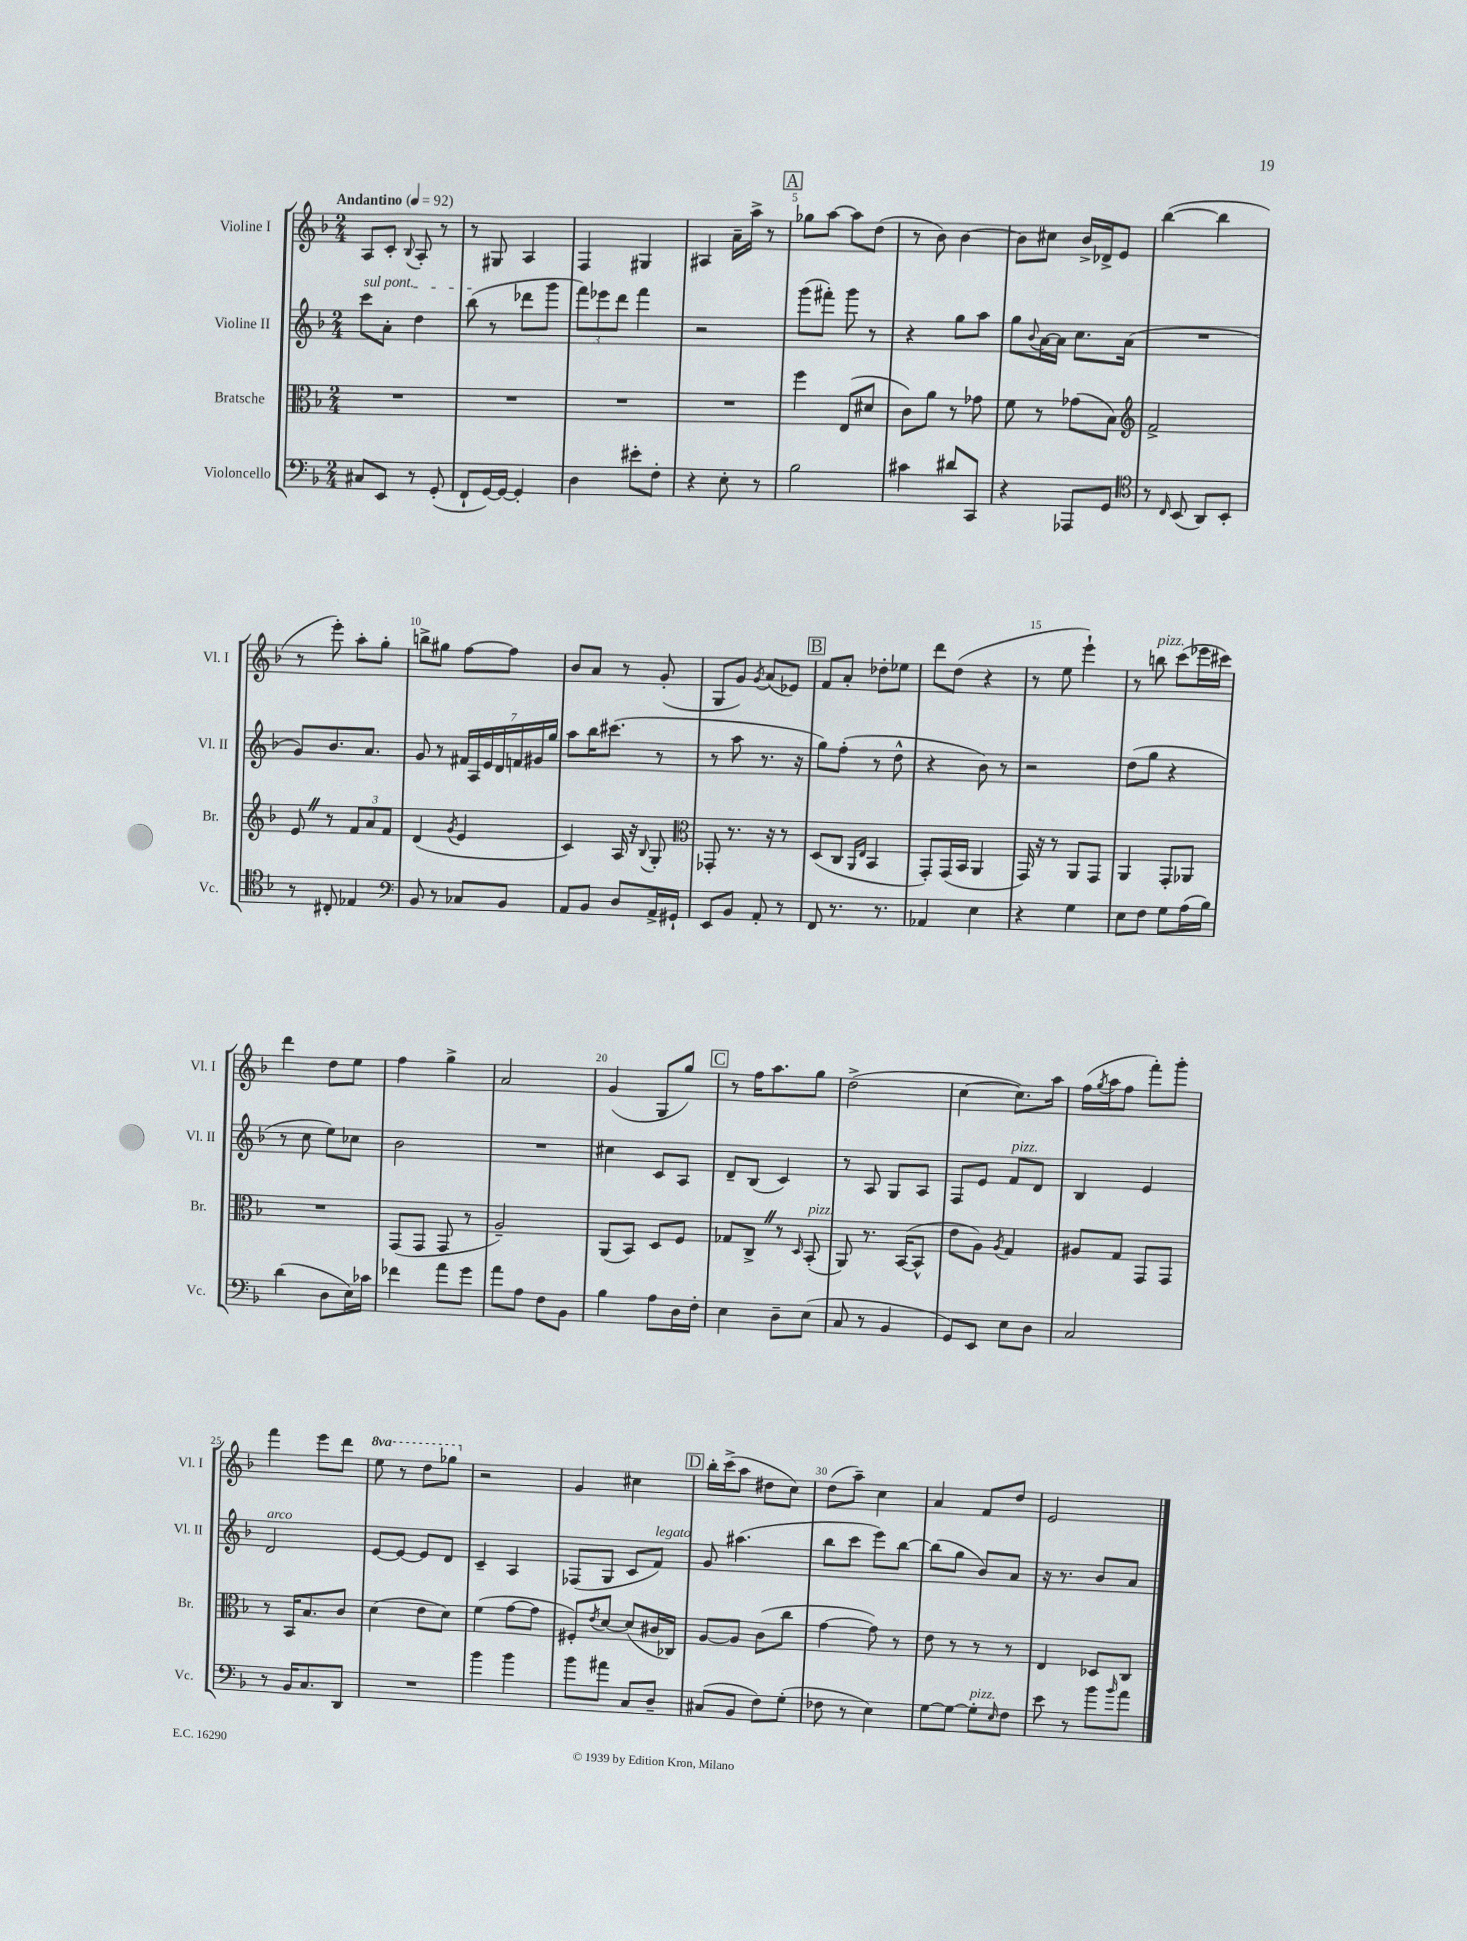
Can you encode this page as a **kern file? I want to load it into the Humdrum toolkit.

**kern	**kern	**kern	**kern
*staff4	*staff3	*staff2	*staff1
*clefF4	*clefC3	*clefG2	*clefG2
*k[b-]	*k[b-]	*k[b-]	*k[b-]
*M2/4	*M2/4	*M2/4	*M2/4
*MM92	*MM92	*MM92	*MM92
8C#/L	2r	8ccc\L	8A/L
8EE/J	.	8a'\J	8c'/J
.	.	.	8qqB-/
8r	.	4dd\	8A'/
(8GG'/	.	.	8r
=	=	=	=
8FF`/L	2r	(8bb-\	8r
[16GG/L)	.	8r	8G#/
16GG/_JJ	.	.	.
4GG'/]	.	8ddd-\L	4A/
.	.	8ggg\J	.
=	=	=	=
4D\	2r	12fff\L)	4F/
.	.	12eee-\	.
.	.	12ddd\J	.
8e#'\L	.	4fff\	4G#/
8F'\J	.	.	.
=	=	=	=
4r	2r	2r	4A#/
8E'\	.	.	16a~\LL
.	.	.	16aa^\JJ
8r	.	.	8r
=	=	=	=
2B-\	4ff\	(8ggg\L	8gg-\L
.	.	8fff#'\J)	[8aa\J
.	(8E/L	8ggg\	8aa\]L
.	8d#/J	8r	(8dd\J
=	=	=	=
4c#\	8c\L)	4r	8r
.	8a\J	.	8b-\)
8d#/L	8r	8gg\L	[4b-\
8CC/J	8g-\	8aa\J	.
=	=	=	=
4r	8f\	8gg\L	8b-\]L
.	.	8qqb-/	.
.	8r	[16a\L	8cc#\J
.	.	16a\]JJ	.
8AAA-/L	(8g-\L	8.cc\L	16b-^/LL
.	.	.	16d-^/J
8GG/J	8B-\J)	.	8e/J
.	.	(16a\Jk	.
=	=	=	=
*clefC4	*clefG2	*	*
8r	2f^/	2r	([4bb-\
16qqC/	.	.	.
(8BB-/	.	.	.
8AA/L)	.	.	4bb-\]
8BB-'/J	.	.	.
=	=	=	=
8r	8e/	8g/L)	8r
8C#'/	8r	8.b-/	8eee'\)
4E-/	12f/L	.	8aa'\L
.	.	8.a/J	.
.	12a/	.	.
.	.	.	8gg'\J
.	12f/J	.	.
=	=	=	=
*clefF4	*	*	*
8BB-/	(4d/	8g/	8bb^\L
8r	.	8r	8gg#\J
.	8qg/	.	.
8C-/L	4e/	28f#/LL	[8ff\L
.	.	28A/	.
.	.	28e/	.
.	.	28d/	.
8BB-/J	.	.	8ff\]J
.	.	28f/	.
.	.	28g#/	.
.	.	28gg/JJ	.
=	=	=	=
8AA/L	4c/)	8aa\L	8b-/L
8BB-/J	.	16bb-\K	8a/J
.	.	(8.ccc#\J	.
8D/L	16A/	.	8r
.	16r	.	.
.	8qqB-/	.	.
16AA^/L	8G'/	8r	(8g'/
16GG#`/JJ	.	.	.
=	=	=	=
*	*clefC3	*	*
8EE/L	8GG-'/	8r	8G/L
8BB-/J	8.r	8aa\	8g/J)
.	.	.	8qg/
8AA'/	.	8.r	(8a/L
.	16r	.	.
8r	8r	.	8e-/J)
.	.	16r	.
=	=	=	=
8FF/	(8D/L	8gg\L)	8f/L
8.r	8C/J	(8ff'\J	8a'/J
.	16qqAA/LL	.	.
.	16qqE/JJ	.	.
.	4BB-/	8r	8dd-'\L
8.r	.	.	.
.	.	8dd^^\	8ee-\J
=	=	=	=
4AA-/	8GG'/L)	4r	8ddd\L
.	(16GG/L	.	(8dd\J
.	16BB-/JJ	.	.
4E\	4AA/	8b-\)	4r
.	.	8r	.
=	=	=	=
4r	16GG/)	2r	8r
.	16r	.	.
.	8r	.	8ee\
4G\	8AA/L	.	4eee`\)
.	8GG/J	.	.
=	=	=	=
8E\L	4AA/	(8dd\L	8r
8F\J	.	8gg\J	8bb\
8G\L	8GG'/L	4r	(8ccc\L
(16A\L	8AA-/J	.	16eee-\L
16B-\JJ)	.	.	16ccc#\JJ)
=	=	=	=
(4d\	2r	8r	4ddd\
.	.	8cc\	.
8D\L	.	8ee\L)	8dd\L
16E\L)	.	8cc-\J	8ee\J
16c-\JJ	.	.	.
=	=	=	=
4f-\	(8GG/L	2b-\	4ff\
.	8GG/J	.	.
8a\L	8GG/	.	4gg^\
8g\J	8r	.	.
=	=	=	=
8a\L	2A~/)	2r	2a/
8A\J	.	.	.
8F\L	.	.	.
8BB-\J	.	.	.
=	=	=	=
4B-\	(8AA/L	4cc#\	(4g/
.	8BB-/J)	.	.
8A\L	8D/L	8c/L	8G/L
16D\L	8F/J	8A/J	8gg/J)
16F'\JJ	.	.	.
=	=	=	=
4E\	8G-/L	8d~/L	8r
.	8C^/J	(8B-/J	16ff\LK
.	.	.	8.aa\
8D~\L	8r	4c/)	.
.	16qqD/	.	.
(8E\J	(8BB-'/	.	8gg\J
=	=	=	=
8C/	8AA/)	8r	(2dd^\
8r	8.r	8A/	.
4BB-/	.	8G/L	.
.	([16BB-/LK	.	.
.	8BB-^^/]J	8A/J	.
=	=	=	=
8GG/L)	8e\L	8F/L	[4cc\
8EE/J	8A\J)	8e/J	.
.	8qA/	.	.
8E\L	4G/	8f/L	8.cc\]L)
8D\J	.	8d/J	.
.	.	.	16aa\Jk
=	=	=	=
2C/	8A#/L	4B-/	(16ff\LL
.	.	.	8qgg/
.	.	.	16aa\J
.	8G/J	.	8ff\J
.	8GG/L	4e/	8fff'\L)
.	8GG/J	.	8ggg'\J
=	=	=	=
8r	8r	2d/	4fff\
16BB-/LK	16BB-/LK	.	.
8.C/	8.B-/	.	.
.	.	.	8eee\L
8DD/J	8c/J	.	8ddd\J
=	=	=	=
2r	(4d\	[8e/L	8eee\
.	.	8e/_J	8r
.	8e\L	8e/]L	8ddd\L
.	8d\J)	8d/J	8ggg-\J
=	=	=	=
4b-\	(4f\	4c~/	2r
4b-\	[8g\L	4A/	.
.	8g\]J	.	.
=	=	=	=
8b-\L	8F#'/L)	(8F-/L	4g/
.	8qe/	.	.
8a#\J	[8d/J	8G/J	.
8C/L	(8d/]L	8c/L	4cc#\
8D~/J	16c#/L	8f/J)	.
.	16C-/JJ)	.	.
=	=	=	=
(8C#/L	[8A/L	8g/	16bb-'\LL
.	.	.	(16ccc^\J
8BB-/J	8A/]J	(4.aa#\	8aa\J
8F\L)	(8c\L	.	8dd#\L
(8G'\J	8cc\J	.	8cc\J)
=	=	=	=
8F-\	[4g\	8bb-\L	(8dd\L
8r	.	8ccc\J	8aa~\J)
4E\)	8g\])	8eee\L)	4cc\
.	8r	[8bb-\J	.
=	=	=	=
[8G\L	8e\	(8bb-\]L	4a/
8G\_J	8r	8gg\J	.
8G'\]L	8r	8b-/L)	8f/L
16qqE/	.	.	.
8F\J	8r	8a/J	8dd/J
=	=	=	=
8e\	4E/	16r	2e/
.	.	8.r	.
8r	.	.	.
8b-\L	8D-/L	8b-/L	.
16qqb-/	.	.	.
8a\J	8C/J	8a/J	.
==	==	==	==
*-	*-	*-	*-
